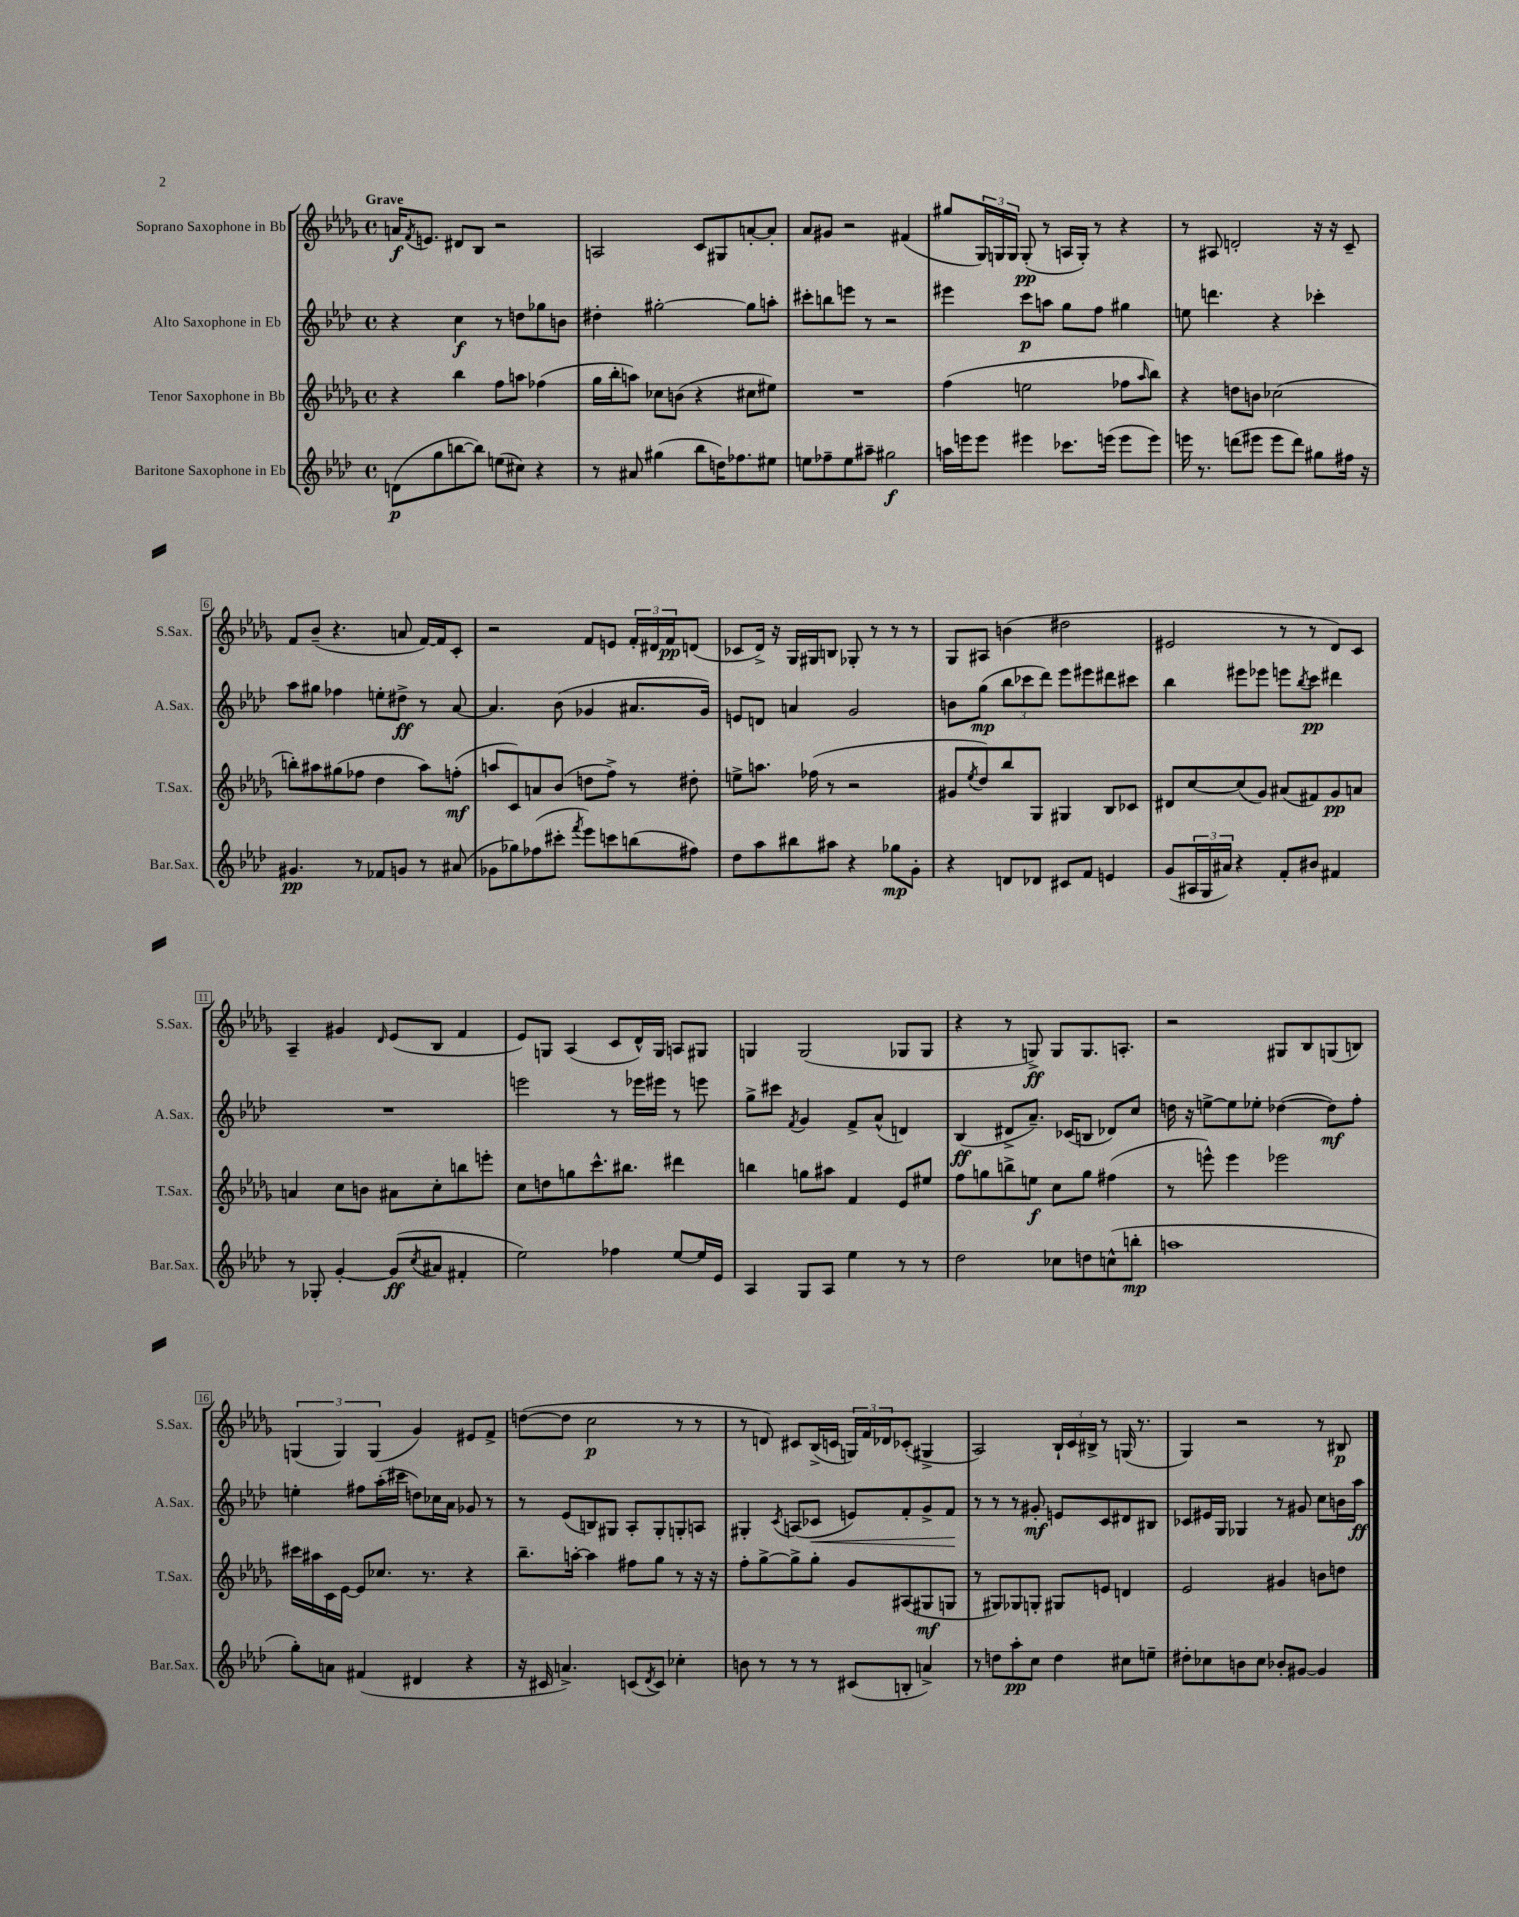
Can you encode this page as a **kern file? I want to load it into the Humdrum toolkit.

**kern	**kern	**kern	**kern
*staff4	*staff3	*staff2	*staff1
*clefG2	*clefG2	*clefG2	*clefG2
*k[b-e-a-d-]	*k[b-e-a-d-g-]	*k[b-e-a-d-]	*k[b-e-a-d-g-]
*M4/4	*M4/4	*M4/4	*M4/4
*met(c)	*met(c)	*met(c)	*met(c)
(8d	4r	4r	16a
.	.	.	8qf
.	.	.	8.e
8gg	.	.	.
[8bb	4bb-	4cc	8d#
8bb])	.	.	8B-
(8ee	8ff	8r	2r
8cc#)	8aa	8dd	.
4r	(4ff-	8gg-	.
.	.	8b	.
=	=	=	=
8r	16gg-	4dd#'	2A
.	16bb-'	.	.
8a#	8aa)	.	.
(4gg#	8cc-	[2gg#'	.
.	(8b	.	.
8bb-	4r	.	8c
16dd)	.	.	8G#
8.ff-	.	.	.
.	8cc#	8gg#]	[8a'
8ee#	8ee#)	8aa'	8a']
=	=	=	=
8ee	1r	8ccc#'	8a-
8ff-~	.	8bb	8g#
8ee	.	8eee	2r
8aa#~	.	8r	.
2gg#	.	2r	.
.	.	.	(4f#
=	=	=	=
16aa	(4ff	4eee#	8gg#
16eee	.	.	.
8eee	.	.	24G-)
.	.	.	24G
.	.	.	24G
4eee#	2ee	8ccc	(8G'
.	.	8aa	8r
8.ccc-	.	8gg	16A
.	.	.	16G')
.	.	8ff	8r
(16eee	.	.	.
8eee	8ff-	4gg#	4r
.	16qqaa-	.	.
8eee)	8bb-)	.	.
=	=	=	=
16eee	4r	8ee	8r
8.r	.	.	.
.	.	4.ddd	8A#
(8ddd	8dd	.	2d'
8eee#	8b	.	.
8eee#	(2cc-	4r	.
8ddd)	.	.	.
8gg#	.	4ccc-'	16r
.	.	.	16r
16ff#	.	.	8c~
16r	.	.	.
=	=	=	=
4.g#	8bb')	8aa-	8f
.	8aa#	8gg#	(8b-~
.	(8gg#	4ff-	4.r
8r	8ff-	.	.
8f-	4dd-	8ee'	.
8g	.	8dd#^	8a
8r	8aa#)	8r	[16f)
.	.	.	16f]
(8a#	(8ff'	[8a-	8c'
=	=	=	=
8g-	8aa	4.a-]	2r
8gg-)	8c)	.	.
(8ff-	8a	.	.
8ccc#'	(8b-	(8b-	.
8qfff	.	.	.
8eee-)	8dd	4g-	8f
8ccc	8ff^)	.	8e
(8bb	8r	8.a#	24f'
.	.	.	24d#
.	.	.	24f
8ff#)	8dd#'	.	(8d
.	.	16g-)	.
=	=	=	=
8dd-	8ee^	8e	8c-
8aa-	8.aa	8d	16d-^)
.	.	.	16r
8bb#	.	4a	16G-
.	(16ff-	.	16G#
8aa#	8r	.	8B
4r	2r	2g	8G-'
.	.	.	8r
8gg-	.	.	8r
8g'	.	.	8r
=	=	=	=
4r	8g#	8b	8G-
.	8qee-	.	.
.	8dd-)	(8gg	8A#
8d	8bb-	12bb-	(4b
.	.	12ccc-	.
8d-	8G-	.	.
.	.	12ddd-)	.
8c#	4G#	8eee-	2dd#
8f	.	8eee#	.
4e	8B-	8ddd#	.
.	8c-	8ccc#	.
=	=	=	=
(8g	8d#	4bb-	2e#
24A#	[8cc	.	.
24G	.	.	.
24a#)	.	.	.
4r	(8cc]	8eee#	.
.	8g-)	8eee-	.
8f'	(8a#	8eee	8r
.	.	8qbb-	.
8b#	8f#)	8ccc	8r
4f#	8g-	4ddd#	8d-)
.	8a	.	8c
=	=	=	=
8r	4a	1r	4A-~
8G-'	.	.	.
[4g'	8cc	.	4g#
.	8b	.	.
.	.	.	16qqd-
(8g]	8a#	.	(8e-
8qcc	.	.	.
8a#	8cc'	.	8B-
4f#'	8bb	.	4f
.	8eee'	.	.
=	=	=	=
2ee-)	8cc	2eee	8e-)
.	8dd	.	8G
.	8gg	.	(4A-
.	8.ccc^^	.	.
4ff-	.	8r	8c
.	8.bb#	.	.
.	.	16eee-	16d-^^)
.	.	16eee#	16G
[8ee-	4ddd#	8r	8A
16ee-]	.	8eee	8G#
16e-	.	.	.
=	=	=	=
4A-	4bb	8gg^	4G
.	.	8ccc#	.
.	.	8qf	.
8G	8gg	4g	(2G
8A-	8aa#	.	.
4ee-	4f	8f^	.
.	.	(8a-^^	.
8r	8e-	4d)	8G-
8r	8ee#	.	8G-
=	=	=	=
2dd-	8ff	(4B-	4r
.	8gg	.	.
.	8bb^	8d#^	8r
.	8ee	8.a-~)	8G^)
8cc-	8cc	.	8G
.	.	(16c-	.
8dd	8gg	8B	8.G
(8cc^^	(4ff#	8d-)	.
.	.	.	8.A'
8bb'	.	8cc	.
=	=	=	=
1aa	8r	16dd	2r
.	.	16r	.
.	8eee^^)	[8ee^	.
.	4eee	8ee]	.
.	.	8ee-'	.
.	2eee-	([4dd-	8G#
.	.	.	8B-
.	.	8dd-])	(8G
.	.	8ff'	8B)
=	=	=	=
8gg')	16ccc#	4ee'	(6G
.	16aa#	.	.
8a	16c	.	.
.	.	.	6G)
.	[16e-	.	.
(4f#	8e-]	8ff#	.
.	.	.	(6G
.	8.cc-	(16aa-'	.
.	.	16ccc#	.
4d#	.	8dd)	4g-)
.	8.r	.	.
.	.	16cc-	.
.	.	16a-	.
4r	4r	8g-	8e#
.	.	8r	8f^
=	=	=	=
16r	8.bb-~	8r	([8dd
16c#	.	.	.
4.a^)	.	(8e-	8dd]
.	[16aa'	.	.
.	4aa]	8B)	2cc
.	.	8G#	.
(8c	8ff#	8A-'	.
8qd-	.	.	.
8c)	8gg-	8G#'	.
4cc-'	8r	8G'	8r
.	16r	8A	8r
.	16r	.	.
=	=	=	=
8b	8ff'	4G#'	8r
8r	[8gg-^	.	8d)
.	.	8qc	.
8r	8gg-^]	(8A	8c#
8r	8gg-'	8c-	(16B-^
.	.	.	16c
(8c#	8g-	8e)	24G)
.	.	.	24f
.	.	.	24d-
8B'	(8A#	8f'	(8c-'
4a^)	8G#	8g^	4G#^
.	8G	8f	.
=	=	=	=
8r	8r	8r	2A-)
8dd	8G#)	8r	.
8aa-'	8G-	8r	.
8cc	8G'	8g#'	.
4dd	8G#	8e	24B-`
.	.	.	24c
.	.	.	24B#^
.	8e	8c	8r
8cc#	4d	8d#	(16G
.	.	.	8.r
8ee~	.	8B#	.
=	=	=	=
8dd#'	2e-	8c-	4G-)
8cc-	.	16e#	.
.	.	16G	.
8b	.	4G-	2r
8cc-	.	.	.
8b-'	4g#	8r	.
[8g#	.	8g#	.
4g#]	8b	8cc	8r
.	8dd	16b	8B#
.	.	16aa-	.
==	==	==	==
*-	*-	*-	*-
